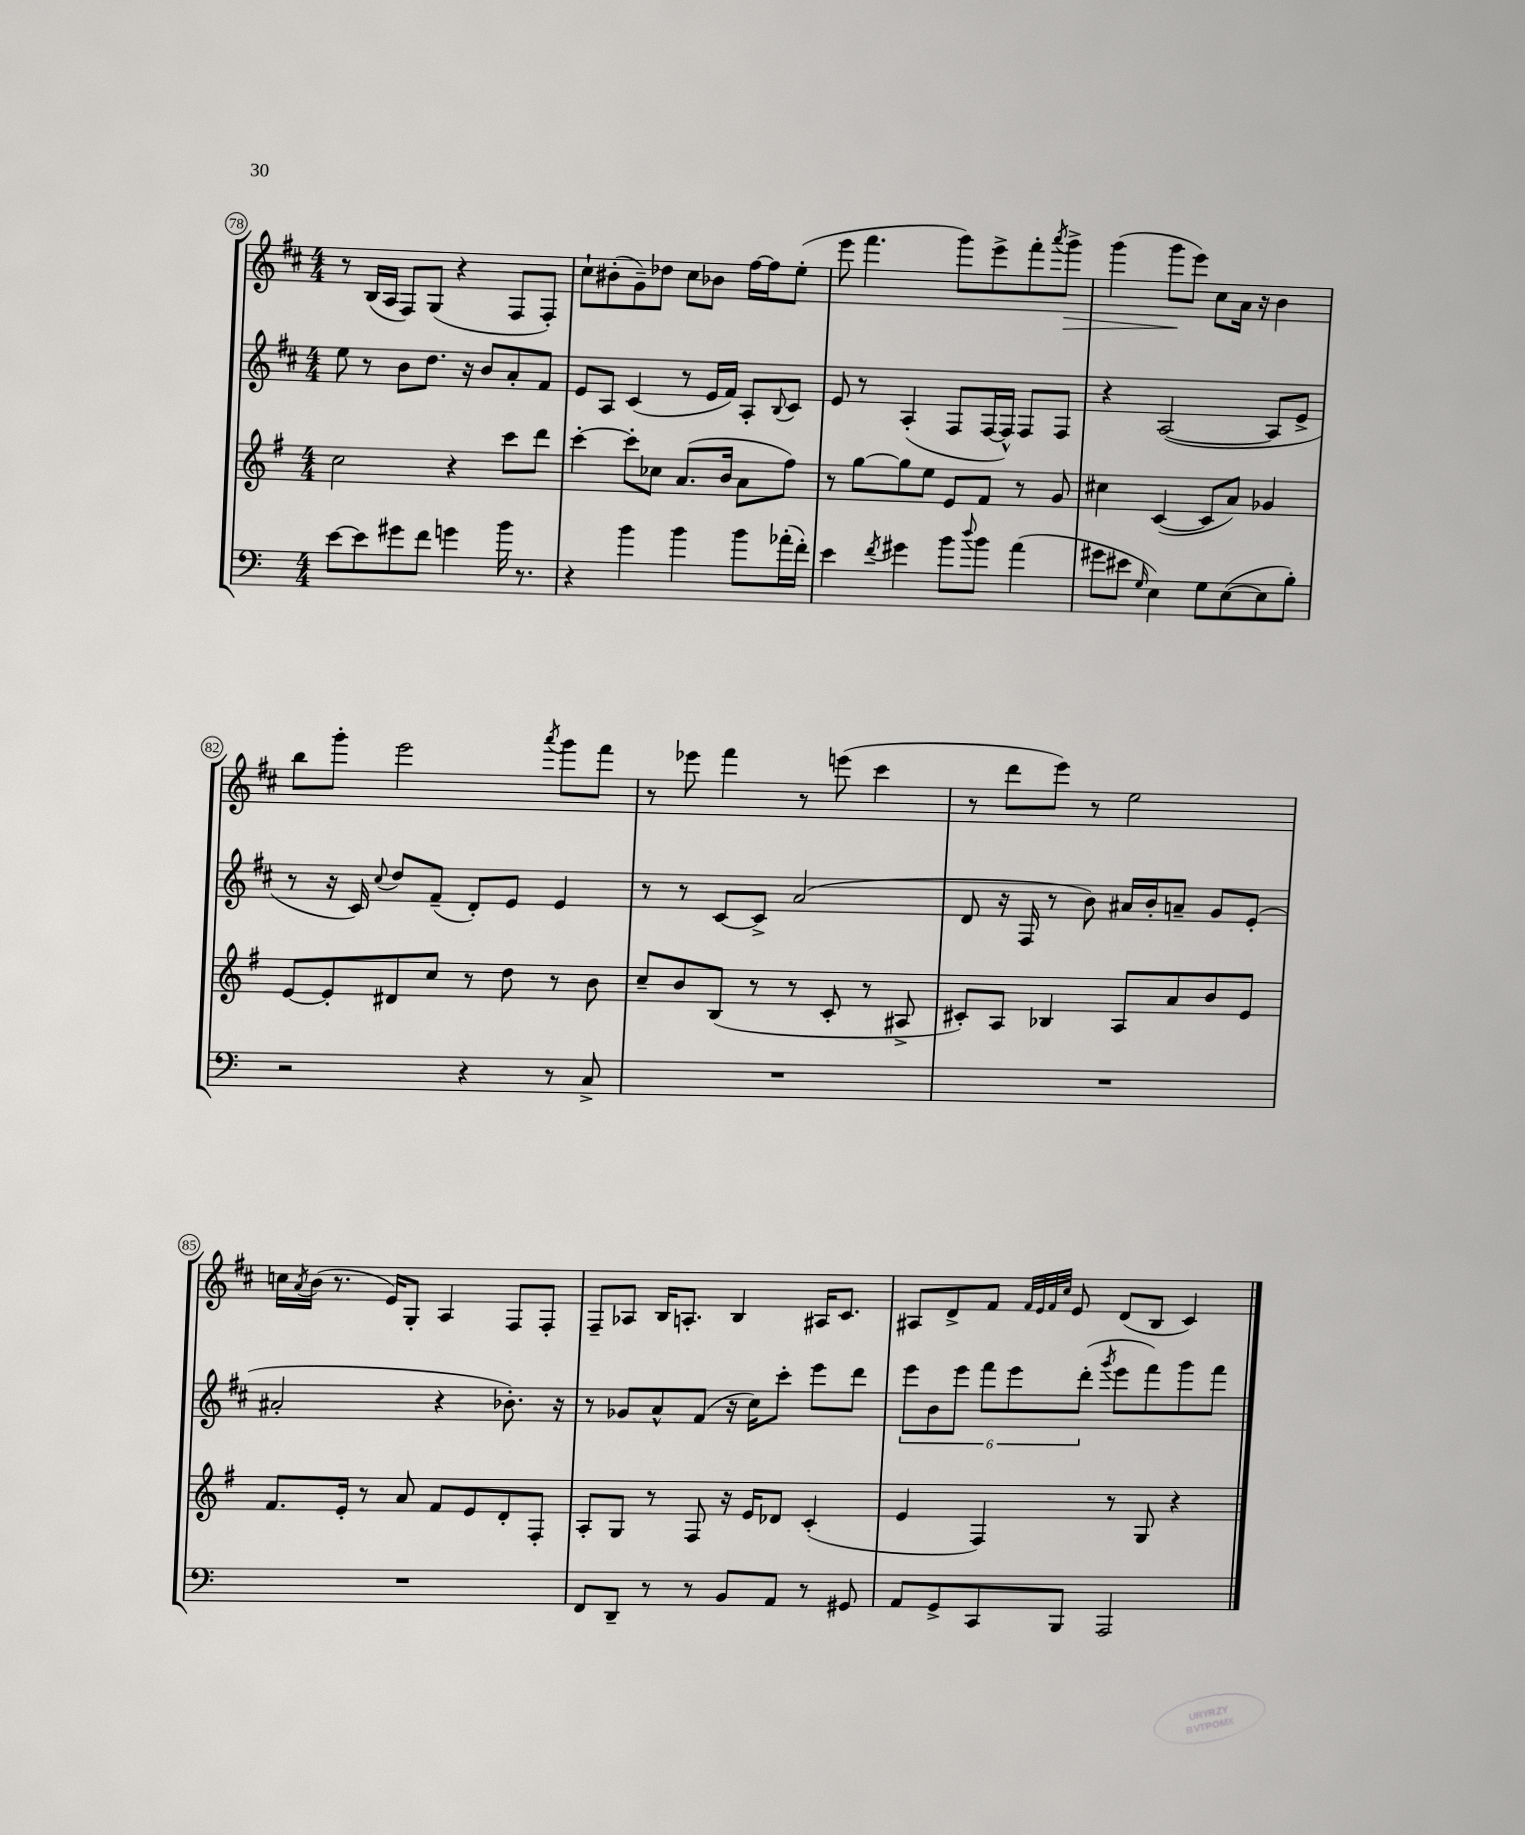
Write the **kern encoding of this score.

**kern	**kern	**kern	**kern
*staff4	*staff3	*staff2	*staff1
*clefF4	*clefG2	*clefG2	*clefG2
*k[]	*k[f#]	*k[f#c#]	*k[f#c#]
*M4/4	*M4/4	*M4/4	*M4/4
[8e	2cc	8ee	8r
8e]	.	8r	(16B
.	.	.	16A
8g#	.	8b	8F#)
8f	.	8.dd	(8G
4g	4r	.	4r
.	.	16r	.
.	.	8b	.
16b	8ccc	8a'	8F#
8.r	.	.	.
.	8ddd	8f#	8F#')
=	=	=	=
4r	[4ccc'	8e	8cc#`
.	.	8A	(8b#'
4b	8ccc']	(4c#	8g~)
.	8cc-	.	8dd-
4b	(8.a	8r	8cc#
.	.	16e	8b-
.	16b	16f#)	.
8b	8a	8A'	[16ff#
.	.	.	16ff#]
.	.	8qqB	.
(16a-'	8ff#)	8c#	(8ee'
16f')	.	.	.
=	=	=	=
4e	8r	8e	8eee
.	[8gg	8r	4.fff#
8qf	.	.	.
4g#	8gg]	(4A'	.
.	8ee	.	.
8b	8e	8F#	8ggg)
8qqdd	.	.	.
8b	8f#	[16F#	8eee^
.	.	16F#^^])	.
(4a	8r	8F#	8fff#'
.	.	.	8qaaa
.	8g	8F#	8ggg^
=	=	=	=
8g#	4cc#	4r	(4ggg
8e#	.	.	.
16qqG	.	.	.
4E)	([4c	([2A	8ggg
.	.	.	8eee)
8G	8c]	.	8cc#
([8E	8a)	.	16a
.	.	.	16r
8E]	4g-	8A]	4b
8B')	.	8e^	.
=	=	=	=
2r	[8e	8r	8bb
.	8e']	16r	8ggg'
.	.	16c#)	.
.	.	8qqcc#	.
.	8d#	8dd	2eee
.	8cc	(8f#~	.
4r	8r	8d')	.
.	8dd	8e	.
.	.	.	8qaaa
8r	8r	4e	8ggg
8C^	8b	.	8fff#
=	=	=	=
1r	8cc~	8r	8r
.	8b	8r	8eee-
.	(8B	[8c#	4fff#
.	8r	8c#^]	.
.	8r	(2a	8r
.	8c'	.	(8eee
.	8r	.	4ccc#
.	8A#^	.	.
=	=	=	=
1r	8c#')	8d	8r
.	8A	16r	8ddd
.	.	16F#	.
.	4B-	8r	8eee)
.	.	8b)	8r
.	8A	16a#	2ee
.	.	16b'	.
.	8a	8a~	.
.	8b	8g	.
.	8e	(8e'	.
=	=	=	=
1r	8.f#	2a#'	16cc
.	.	.	8qa
.	.	.	(16b
.	.	.	8.r
.	16e'	.	.
.	8r	.	.
.	.	.	16e)
.	8a	.	8G'
.	8f#	4r	4A
.	8e	.	.
.	8d'	8.b-')	8F#
.	8F#'	.	8F#'
.	.	16r	.
=	=	=	=
8FF	8A'	8r	8F#~
8DD~	8G	8g-	8A-
8r	8r	8a^^	16B
.	.	.	8.A'
8r	8F#	(8f#	.
8BB	16r	16r	4B
.	16e	16cc#)	.
8AA	8d-	8ccc#'	.
8r	(4c'	8eee	16A#
.	.	.	8.c#
8GG#	.	8ddd	.
=	=	=	=
8AA	4e	12eee	8A#
.	.	12b	.
8GG^	.	.	8d^
.	.	12eee	.
8CC	4F#)	12fff#	8f#
.	.	12eee	.
.	.	.	32qqf#
.	.	.	32qqe
.	.	.	32qqf#
.	.	.	32qqcc#
8BBB	.	.	8e
.	.	(12ddd'	.
.	.	8qggg	.
2AAA	8r	8eee	(8d
.	8G	8fff#)	8B
.	4r	8ggg	4c#)
.	.	8fff#	.
==	==	==	==
*-	*-	*-	*-
